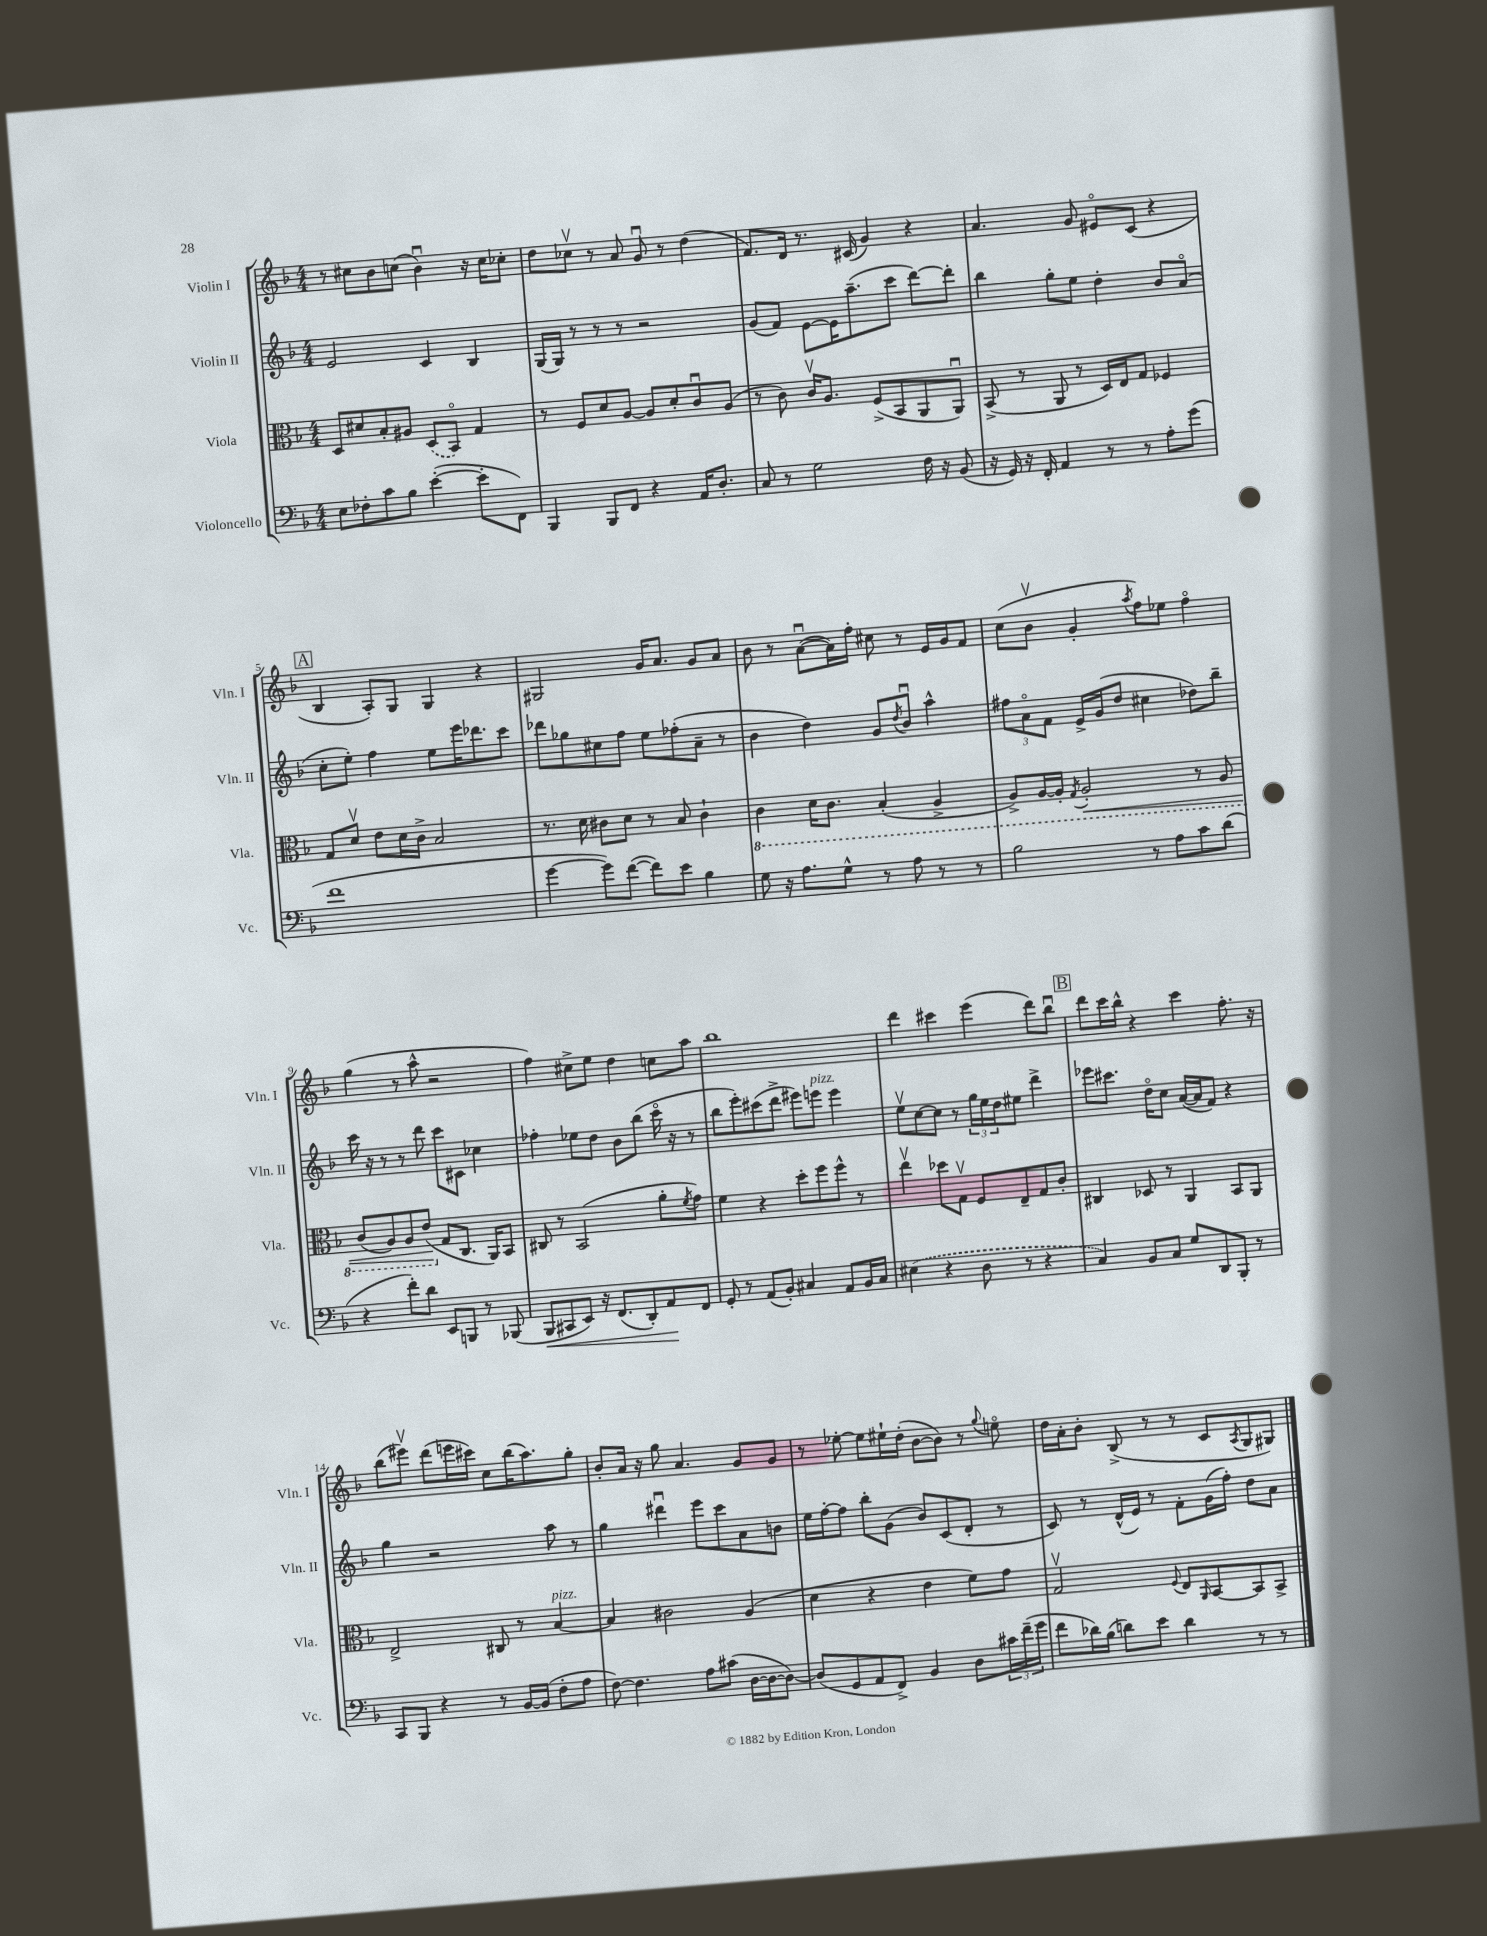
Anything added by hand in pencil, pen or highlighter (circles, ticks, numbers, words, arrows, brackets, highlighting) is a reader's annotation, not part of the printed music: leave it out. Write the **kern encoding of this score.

**kern	**dynam	**kern	**dynam	**kern	**kern
*part4	*part4	*part3	*part3	*part2	*part1
*staff4	*staff4	*staff3	*staff3	*staff2	*staff1
*I"Violoncello	*	*I"Viola	*	*I"Violin II	*I"Violin I
*I'Vc.	*	*I'Vla.	*	*I'Vln. II	*I'Vln. I
*clefF4	*	*clefC3	*	*clefG2	*clefG2
*k[b-]	*	*k[b-]	*	*k[b-]	*k[b-]
*M4/4	*	*M4/4	*	*M4/4	*M4/4
=1	=1	=1	=1	=1	=1
8E\L	.	8D/L	.	2e/	8r
8F-X'\	.	8d#X/	.	.	8cc#X\L
8c\	.	8B-'/	.	.	8b-\
8B-\J	.	8A#X/J	.	.	(8ccn\J
([4e'\	.	(8D/L	.	4c/	4b-u\)
.	.	8BB-/J)	.	.	.
8e'\L]	.	4G/	.	4B-/	16r
.	.	.	.	.	16cc\KL
8FF\J)	.	.	.	.	8cc-X'\J
=2	=2	=2	=2	=2	=2
4BBB-/	.	8r	.	(16G/LL	8dd\L
.	.	.	.	16G/JJ)	.
.	.	8F/L	.	8r	8cc-Xv\J
8BBB-/L	.	8d/	.	8r	8r
8FF/J	.	[8A/J	.	8r	8a/
4r	.	8A/L]	.	2r	8gu/
.	.	8d'/	.	.	8r
16AA/KL	.	8cu/	.	.	(4dd\
8.D'/J	.	.	.	.	.
.	.	(8A/J	.	.	.
=3	=3	=3	=3	=3	=3
8C/	.	8r	.	(8g/L	8.f/L)
8r	.	8c\)	.	8f/J)	.
.	.	.	.	.	16d/Jk
2G\	.	16cv/KL	.	[8e\L	8.r
.	.	8.A/J	.	.	.
.	.	.	.	16e\K]	.
.	.	.	.	(8.aa~\	(16c#X/
.	.	(8F^/L	.	.	4g/)
.	.	8BB-/	.	8ccc\J	.
16F\	.	8AA/	.	[8ddd\L)	4r
16r	.	.	.	.	.
(8BB-/	.	8AAu/J)	.	8ddd'\J]	.
=4	=4	=4	=4	=4	=4
16r	.	(8BB-^/	.	4bb-\	4.a/
16GG/)	.	.	.	.	.
16r	.	8r	.	.	.
16FF'/	.	.	.	.	.
4AA/	.	8AA/	.	8gg'\L	.
.	.	8r	.	8ee\J	8g/
8r	.	16D/LL)	.	4dd'\	8e#X/L
.	.	16E/J	.	.	.
8r	.	8G/J	.	.	(8c/J
8A'\L	.	4F-X/	.	8b-/L	4r
(8g\J	.	.	.	(8a/J	.
!!LO:LB:g=z
!!LO:REH:place=s1:t=A
=5	=5	=5	=5	=5	=5
1f	.	8G/L	.	8cc'\L	4B-/
.	.	8dv/J	.	8ee'\J)	.
.	.	8e\L	.	4ff\	8A'/L)
.	.	16d\L	.	.	8G/J
.	.	16c^\JJ	.	.	.
.	.	2B-/	.	8ee\L	4G/
.	.	.	.	16eee\K	.
.	.	.	.	8.ddd-X\	.
.	.	.	.	.	4r
.	.	.	.	8ccc\J	.
=6	=6	=6	=6	=6	=6
[4g\	.	8.r	.	8ddd-X\L	2G#X/
.	.	.	.	8gg-X\	.
.	.	16d\	.	.	.
8g\L])	.	8c#X\L	.	8cc#X\	.
([8f\J	.	8d\J	.	8ff\J	.
8f\L])	.	8r	.	8ee\L	16g/KL
.	.	.	.	.	8.a/J
8e\J	.	8B-/	.	(8ff-X'\	.
4B-\	.	4c#`\	.	8a~\J	8g/L
.	.	.	.	8r	8a/J
=7	=7	=7	=7	=7	=7
*	*	*8ba	*	*	*
8G\	.	4C\	.	4b-\	8b-\
16r	.	.	.	.	8r
8.A\L	.	.	.	.	.
.	.	16D\KL	.	4dd\)	([8au\L
.	.	8.C\J	.	.	.
8G^^\J	.	.	.	.	16a\L])
.	.	.	.	.	16ff'\JJ
8r	.	(4BB-'/	.	8g/L	8cc#X\
.	.	.	.	8qdd/	.
8A\	.	.	.	8b-u/J	8r
8r	.	4AA^/	.	4aa^^\	16e/LL
.	.	.	.	.	16g/J
8r	.	.	.	.	8f/J
=8	=8	=8	=8	=8	=8
2B-\	.	8AA^/L)	.	12ff#X\L	(8cc\L
.	.	.	.	12a\	.
.	.	[16AA/L	.	.	8b-v\J
.	.	.	.	12f\J	.
.	.	16AA'/JJ]	.	.	.
.	.	8qGG/	.	.	.
!	!	!	!LO:HP:b	!	!
.	.	2AA'/	<	16e^/LL	4g'/
.	.	.	.	(16g/J	.
.	.	.	.	8dd/J	.
.	.	.	.	.	8qaa/
8r	.	.	.	4cc#X\	8ff\L)
8A\L	.	.	.	.	8ee-X\J
8c\	.	8r	.	8dd-X\L)	4ff\
(8d\J	.	8AA/	.	8bb-~\J	.
!!LO:LB:g=z
=9	=9	=9	=9	=9	=9
4r	.	(8C/L	.	16ccc\	(4gg\
.	.	.	.	16r	.
.	.	8AA/)	.	8r	.
8f'\L)	.	8AA/	.	8r	8r
8d\J	.	(8E/J	.	8ddd\	8aa^^\
*	*	*X8ba	*	*	*
8EE/L	.	8G/L	[	8ccc\L	2r
8BBBn/J	.	8.C/J	.	8c#X\J	.
8r	.	.	.	4cc-X\	.
.	.	16AA/KL)	.	.	.
(8BBB-X/	.	8BB-/J	.	.	.
=10	=10	=10	=10	=10	=10
!	!LO:HP:b	!	!	!	!
8BBB-/L	<	8C#X/	.	4ff-X'\	4ff\)
8CC#X/	.	8r	.	.	.
8EE/J)	.	(2BB-/	.	8ee-X\L	8cc#X^\L
16r	.	.	.	8dd\J	8ee\J
(8.FF/L	.	.	.	.	.
.	.	.	.	8b-\L	4dd\
8DD'/)	.	.	.	(8bb-\J	.
8AA/	.	8a'\L	.	16ccc\	8ccn\L
.	.	.	.	16r	.
.	.	8qf/	.	.	.
8FF/J	[	8g\J)	.	8r	8aa\J
=11	=11	=11	=11	=11	=11
8GG'/	.	4f\	.	8bb-\L	1bb-
8r	.	.	.	8eee'\)	.
(8AA/L	.	4r	.	(8ccc#X\	.
8BB-'/J)	.	.	.	8ddd^\J	.
4C#X/	.	8dd'\L	.	8eee#X\L)	.
!	!	!	!	!LO:TX:a:i:t=pizz.	!
.	.	8ff\	.	8eeen\J	.
8AA/L	.	8ff^^\J	.	4eee\	.
16BB-/L	.	8r	.	.	.
16C#/JJ	.	.	.	.	.
=12	=12	=12	=12	=12	=12
(4E#X\	.	4eev\	.	8eev\L	4ddd\
.	.	.	.	[8cc\	.
4r	.	8dd-X\L	.	8cc\J]	4ccc#X\
.	.	8Gv\J	.	8r	.
8D\	.	8F/L	.	24gg\LL	(4eee\
.	.	.	.	24ee\	.
.	.	.	.	24dd\J	.
8r	.	8E~/	.	8ee#X\J	.
4r	.	8G/	.	4ddd^\	8ddd\L)
.	.	8c'/J	.	.	8bb-u\J
!!LO:REH:place=s1:t=B
=13	=13	=13	=13	=13	=13
4C/)	.	4C#X/	.	8eee-X\L	8ddd\L
.	.	.	.	8.ccc#X\J	16ccc\L
.	.	.	.	.	16bb-^^\JJ
8BB-/L	.	8D-X/	.	.	4r
.	.	.	.	16dd\KL	.
8C/J	.	8r	.	8cc\J	.
8G/L	.	4AA/	.	([16a/LL	4ccc\
.	.	.	.	16a/J]	.
8DD/	.	.	.	8f/J)	.
8BBB-'/J	.	8BB-/L	.	4r	8.ff'\
8r	.	8AA/J	.	.	.
.	.	.	.	.	16r
!!LO:LB:g=z
=14	=14	=14	=14	=14	=14
8CC/L	.	2E^/	.	4gg\	(8bb-\L
8BBB-/J	.	.	.	.	8eee#Xv\J)
4r	.	.	.	2r	(8ddd\L
.	.	.	.	.	16eeen\L
.	.	.	.	.	16ccc#X\JJ)
8r	.	8C#X/	.	.	8cc\L
[16BB-/LL	.	8r	.	.	(16bb-\K
(16BB-/JJ]	.	.	.	.	8.aa\)
!	!	!LO:TX:a:i:t=pizz.	!	!	!
8F'\L	.	[4B-/	.	8aa\	.
8A\J	.	.	.	8r	8gg'\J
=15	=15	=15	=15	=15	=15
[8F\)	.	4B-/]	.	4gg\	8b-'/L
4.F\]	.	.	.	.	16a/Jk
.	.	.	.	.	16r
.	.	2c#X\	.	4ddd#Xu\	8gg\
.	.	.	.	.	4.a/
8A\L	.	.	.	8eee\L	.
(8c#X\J	.	.	.	8ccc\	.
[16D\LL	.	(4A/	.	8a\	8g/L
16D\J_	.	.	.	.	.
8D\J_)	.	.	.	8bn\J	8g/J
=16	=16	=16	=16	=16	=16
(8D/L]	.	4d\	.	16ee\LL	8r
.	.	.	.	[16ff'\J	.
8GG/	.	.	.	8ff\J]	[8ee-X'\
8AA/	.	4r	.	8bb-'\L	8ee-\L]
8FF^/J)	.	.	.	(8g\J	16ee#X`\L
.	.	.	.	.	(16dd'\JJ
4BB-/	.	4e\	.	8b-/L)	[8b-\L
.	.	.	.	(8c/	8b-\J])
8D\L	.	8f\L)	.	8d'/J	8r
.	.	.	.	.	8qqgg/
24c#X\L	.	8g\J	.	8r	8een\
(24f~\	.	.	.	.	.
24g\JJ	.	.	.	.	.
=17	=17	=17	=17	=17	=17
8f\L	.	2Gv/	.	8c/)	16dd\LL
.	.	.	.	.	16a'\J
16d-X\L)	.	.	.	8r	8b-'\J
(16B-\JJ	.	.	.	.	.
8dn\L)	.	.	.	(16d^^/LL	(8B-^/
.	.	.	.	16e/JJ)	.
8e\J	.	.	.	8r	8r
.	.	8qqF/	.	.	.
4d\	.	8E/L	.	8f'\L	8r
.	.	16qqAA/	.	.	.
.	.	[8BB-/	.	(16g\L	8c/L
.	.	.	.	16ff'\JJ)	.
.	.	.	.	.	8qA/
8r	.	8BB-/]	.	8dd\L	8G/
8r	.	8BB-^/J	.	8a\J	8G#X/J)
==	==	==	==	==	==
*-	*-	*-	*-	*-	*-
